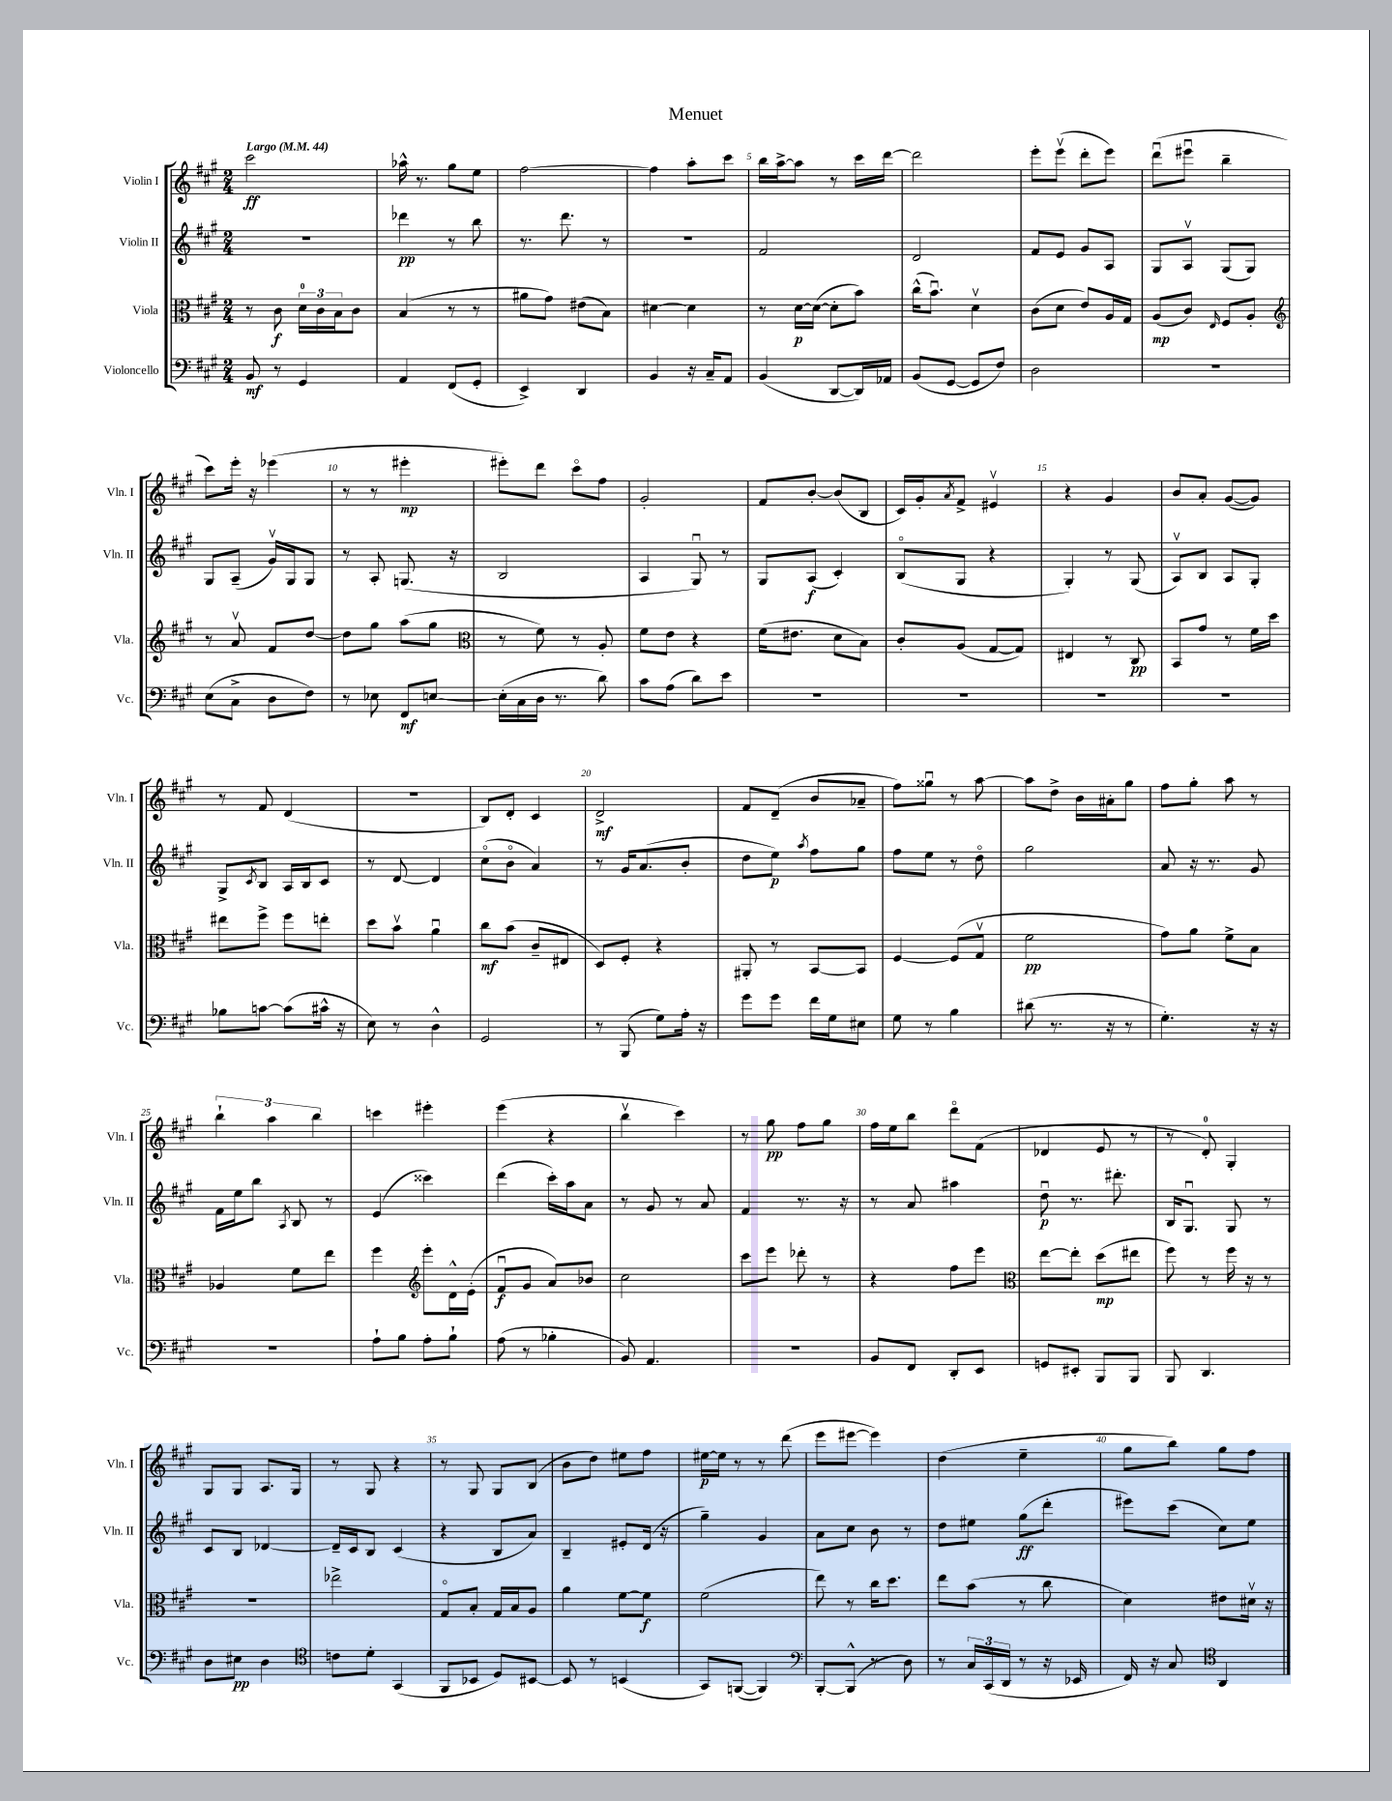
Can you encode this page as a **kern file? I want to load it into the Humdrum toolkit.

**kern	**kern	**kern	**kern
*staff4	*staff3	*staff2	*staff1
*clefF4	*clefC3	*clefG2	*clefG2
*k[f#c#g#]	*k[f#c#g#]	*k[f#c#g#]	*k[f#c#g#]
*M2/4	*M2/4	*M2/4	*M2/4
*MM44	*MM44	*MM44	*MM44
8BB	8r	2r	2ccc#
8r	8c#	.	.
4GG#	24d	.	.
.	24c#	.	.
.	24B	.	.
.	8c#	.	.
=	=	=	=
4AA	(4B	4ddd-	16aa-^^
.	.	.	8.r
(8FF#	8r	8r	8gg#
8GG#'	8r	8bb	8ee
=	=	=	=
4EE^)	8a#	8.r	[2ff#
.	8g#)	.	.
.	.	8.ddd	.
4DD	(8e#	.	.
.	8B)	8r	.
=	=	=	=
4BB	[4d#	2r	4ff#]
16r	4d#]	.	8aa'
16C#~	.	.	.
8AA	.	.	8ccc#
=	=	=	=
(4BB	8r	2f#	16bb
.	.	.	[16aa^
.	[16d	.	8aa]
.	(16d_	.	.
[8DD	8d']	.	8r
16DD])	8b)	.	16ccc#
16AA-	.	.	[16ddd
=	=	=	=
(8BB	(16cc#^^	2d	2ddd]
.	8.bu)	.	.
[8GG#	.	.	.
8GG#]	4dv	.	.
8F#)	.	.	.
=	=	=	=
2D	(8c#	8f#	8eee'
.	8d	8e	(8eeev
.	8e)	8g#	8ddd'
.	16A	8A	8eee)
.	16G#	.	.
=	=	=	=
2r	(8A	8G#	(8dddu
.	8c#)	8Av	8eee#u
.	16qqE	.	.
.	8F#	(8G#	4bb~
.	8A'	8G#)	.
=	=	=	=
*	*clefG2	*	*
(8E	8r	8G#	8ccc#)
8C#^	8av	(8A~	16eee'
.	.	.	16r
8D	8f#	16g#v)	(4eee-
.	.	16G#	.
8F#)	[8dd	8G#	.
=	=	=	=
8r	8dd]	8r	8r
8E-	8gg#	8A'	8r
8FF#	(8aa	(8.G	4eee#'
[8E	8gg#	.	.
.	.	16r	.
=	=	=	=
*	*clefC3	*	*
(16E']	8r	2B	8eee#')
16C#	.	.	.
16D	8f#)	.	8ddd
8.r	.	.	.
.	8r	.	8ccc#o
8d)	8A'	.	8ff#
=	=	=	=
8c#	8f#	4A	2g#'
(8A	8e	.	.
8d)	4r	8G#u)	.
8e	.	8r	.
=	=	=	=
2r	(16f#	8G#	8f#
.	8.e#	.	.
.	.	(8A	[8b'
.	8d	4c#')	(8b]
.	8B)	.	8B
=	=	=	=
2r	8c#'	(8Bo	16c#)
.	.	.	16g#'
.	.	.	8qa
.	(8A	8G#	8f#^
.	[8G#	4r	4e#v
.	8G#])	.	.
=	=	=	=
2r	4E#	4G#')	4r
.	8r	8r	4g#
.	8C#	(8G#	.
=	=	=	=
2r	8BB	8Av)	8b
.	8g#	8B	8a'
.	8r	8A	([8g#
.	16f#	8G#'	8g#])
.	16dd	.	.
=	=	=	=
8B-	8ee#	8G#^	8r
.	.	8qc#	.
[8c	8ff#^	8B	8f#
(8c]	8ff#	16A	(4d
.	.	16B	.
16c#^^	8ee'	8c#	.
16r	.	.	.
=	=	=	=
8E)	8dd	8r	2r
8r	8bv	[8d	.
4D^^	4au	4d]	.
=	=	=	=
2GG#	8cc#	(8cc#o	8B)
.	(8b	8bo	8d'
.	8c#~	4a)	4c#
.	8E#	.	.
=	=	=	=
8r	8D)	8r	2d^
(8BBB	8F#'	16g#	.
.	.	(8.a	.
8G#)	4r	.	.
16A'	.	8b'	.
16r	.	.	.
=	=	=	=
8g#	8AA#'	8dd	8f#
8g#	8r	8ee)	(8d~
.	.	8qaa	.
16f#	[8BB	8ff#	8b
16G#	.	.	.
8E#	8BB]	8gg#	8a-~
=	=	=	=
8G#	[4F#	8ff#	8ff#)
8r	.	8ee	8gg##u
4B	(8F#]	8r	8r
.	8G#v	8ddo	[8aa
=	=	=	=
(8d#	2f#	2gg#	8aa]
8.r	.	.	8dd^
.	.	.	16b
16r	.	.	16a#'
8r	.	.	8gg#
=	=	=	=
4.G#')	8g#)	8a	8ff#
.	8a	16r	8gg#'
.	.	8.r	.
.	8f#^	.	8aa
16r	8B	8g#	8r
16r	.	.	.
=	=	=	=
2r	4A-	16f#	6bb`
.	.	16ee	.
.	.	8bb	.
.	.	.	6aa
.	.	8qA	.
.	8f#	8B	.
.	.	.	6bb
.	8ee	8r	.
=	=	=	=
8A`	4ff#	(4e	4ccc
8B	.	.	.
*	*clefG2	*	*
8A'	8eee'	4ccc##)	4eee#'
8B`	16d^^	.	.
.	(16e'	.	.
=	=	=	=
(8A	8f#u	(4ddd	(4eee
8r	8g#	.	.
4B-'	8a)	16ccc#')	4r
.	.	16aa	.
.	8b-	8a	.
=	=	=	=
8BB)	2cc#	8r	4bbv
4.AA	.	8g#	.
.	.	8r	4ccc#)
.	.	8a	.
=	=	=	=
2r	8ccc#	4f#	8r
.	8eee	.	8gg#
.	8ddd-'	8.r	8ff#
.	8r	.	8gg#
.	.	16r	.
=	=	=	=
8BB	4r	8r	16ff#
.	.	.	16ee
8FF#	.	8a	8bb
8DD'	8ff#	4aa#	8dddo
8EE	8eee	.	(8f#
=	=	=	=
*	*clefC3	*	*
8GG	[8ee	8ddu	4d-
8EE#'	8ee']	8.r	.
8BBB	(8dd	.	8e
.	.	8.ddd#'	.
8BBB	8ee#	.	8r
=	=	=	=
8BBB	8ff#)	16B	8r
.	.	8.G#u	.
4.DD	8r	.	8d')
.	16ff#	8G#	4G#'
.	16r	.	.
.	8r	8r	.
=	=	=	=
8D	2r	8c#	8G#
8E#	.	8B	8G#
4D	.	[4d-	8.A
.	.	.	16G#
=	=	=	=
*clefC4	*	*	*
8c	2ee-^	16d-~]	8r
.	.	16c#	.
8d'	.	8B	8G#
(4GG#	.	(4c#	4r
=	=	=	=
8FF#	8G#o	4r	8r
8BB-	8B'	.	8G#
8D)	16G#	8B	8G#
.	16B	.	.
[8BB#	8A	8a)	(8B
=	=	=	=
8BB#]	4a	4B~	8b
8r	.	.	8dd)
(4BB	[8f#	8e#'	8ee#
.	8f#]	(16d	8ff#
.	.	16r	.
=	=	=	=
8GG#)	(2f#	4gg#~)	[16ee#
.	.	.	16ee#]
([8FF	.	.	8r
4FF])	.	4g#	8r
.	.	.	(8ddd
=	=	=	=
*clefF4	*	*	*
[8BBB'	8ee)	8a	8eee
(8BBB^^]	8r	8cc#	[8eee#
8r	16cc#	8b	4eee#])
.	8.dd	.	.
8D)	.	8r	.
=	=	=	=
8r	8ee	8dd	(4dd
24C#	(8b	8ee#	.
(24CC#	.	.	.
24DD	.	.	.
8r	8r	(8gg#	4ee~
16r	8cc#	8ddd'	.
16EE-	.	.	.
=	=	=	=
16FF#)	4d)	8eee#)	8gg#
16r	.	.	.
8C#	.	(8ccc#	8bb)
*clefC4	*	*	*
4AA	8e#	8cc#)	8gg#
.	16d#v	8ee	8ff#
.	16r	.	.
==	==	==	==
*-	*-	*-	*-
